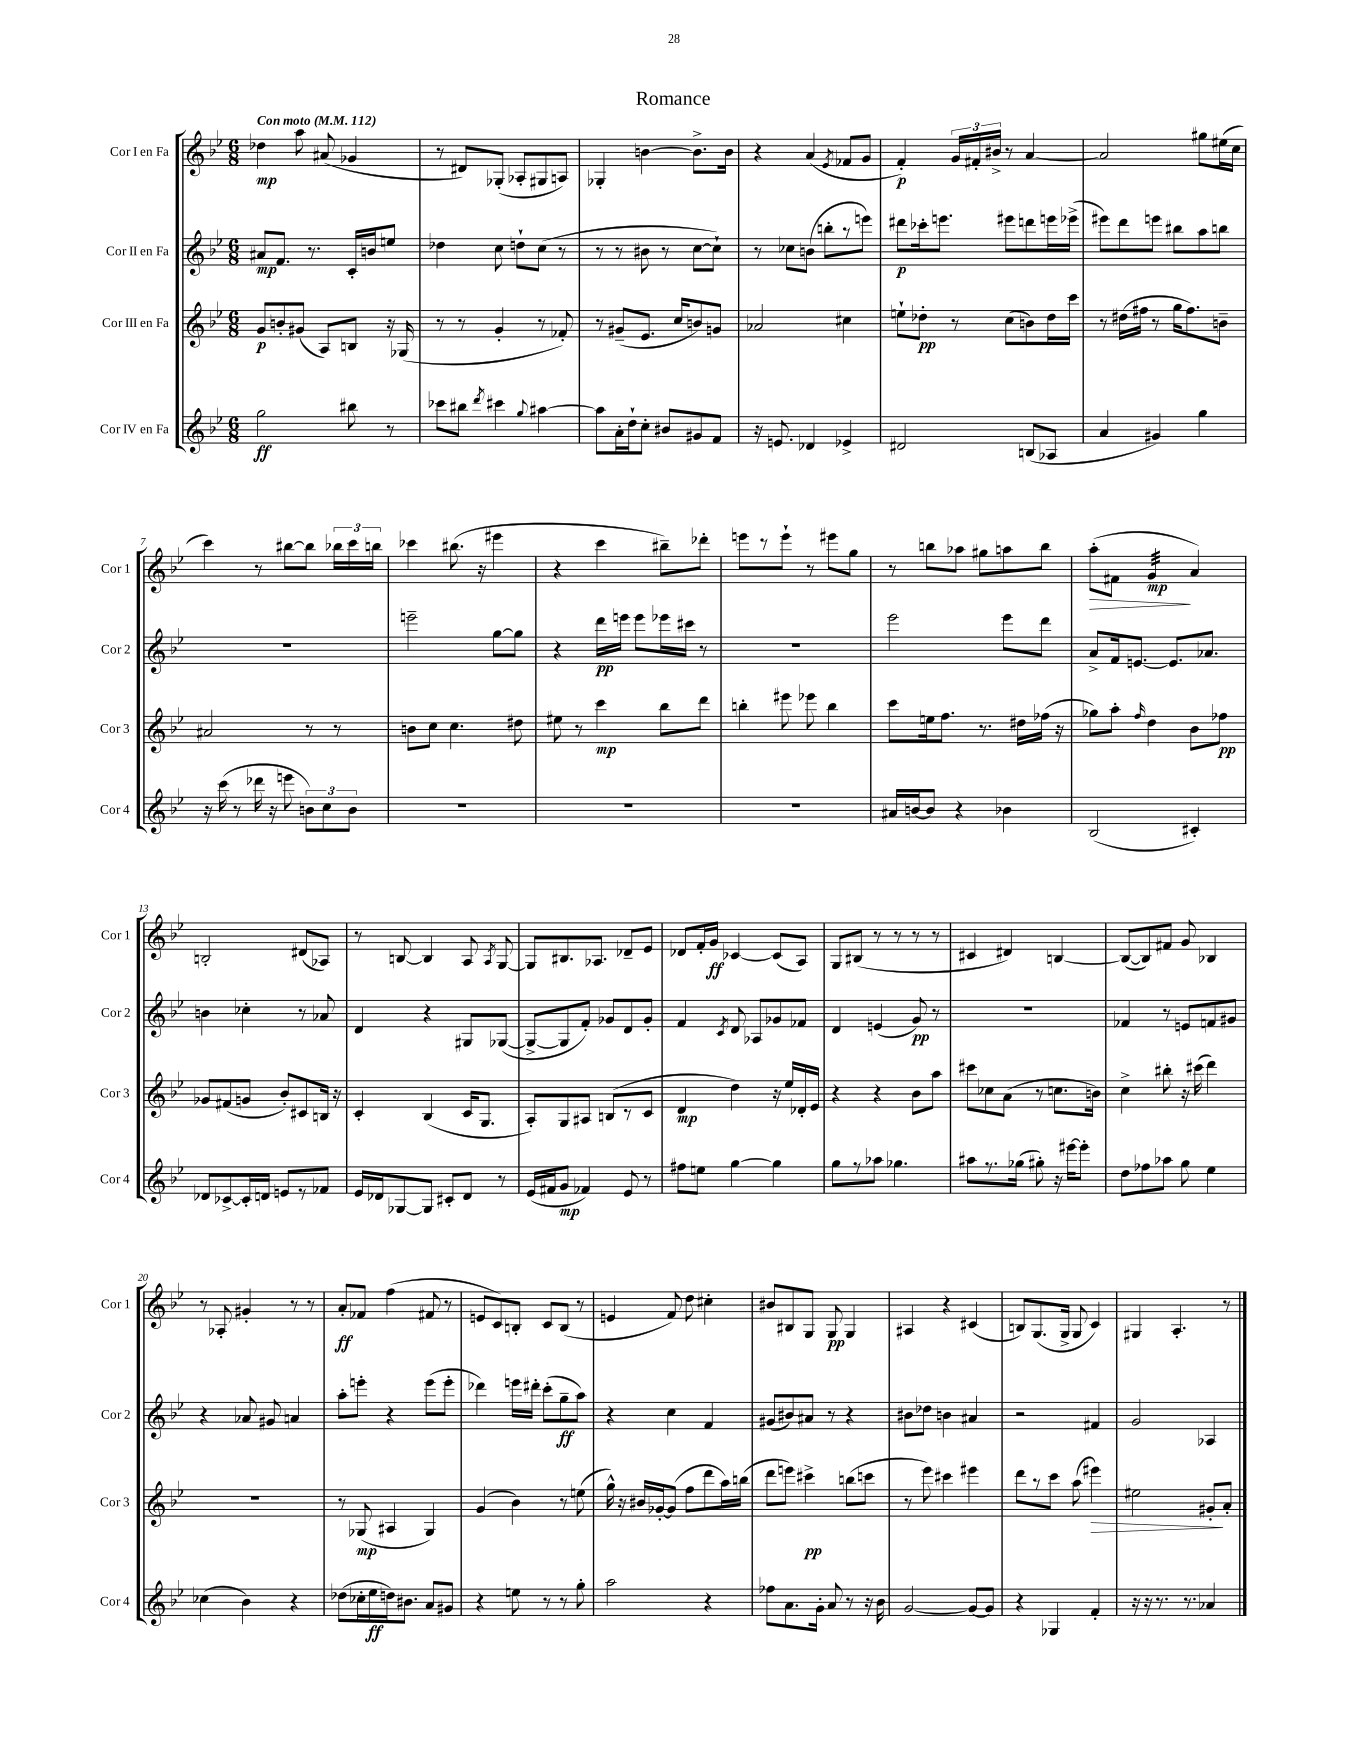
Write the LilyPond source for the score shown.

\header { title = "Romance" }
<<
\new StaffGroup <<
\new Staff = "s0" \with { instrumentName = "Cor I en Fa" shortInstrumentName = "Cor 1" } {
    \clef treble \key bes \major \numericTimeSignature \time 6/8 \tempo "Con moto" 4 = 112
    \autoBeamOff des''4\mp a''8 ais'8( ges'4 |
    r8 dis'8[) ges8]-.( aes8[-. gis8 a8]) |
    ges4-. b'4~ b'8.[-> b'16] |
    r4 a'4( \acciaccatura { ees'8 } fes'8[ g'8] |
    f'4-.\p) \tuplet 3/2 { g'16[ fis'16-. bis'16]-> } r8 a'4~ |
    a'2 gis''8[ eis''16( c''16] |
    c'''4) r8 bis''8[~ bis''8] \tuplet 3/2 { bes''16[ c'''16 b''16] } |
    ces'''4 bis''8.( r16 eis'''4 |
    r4 c'''4 bis''8[--) des'''8]-. |
    e'''8[ r8 e'''8]-! r8 eis'''8[ g''8] |
    r8 b''8[ aes''8] gis''8[ a''8 b''8] |
    a''8[-.\>( fis'8] g'4:32\mp\! a'4) |
    b2-. dis'8[( aes8]) |
    r8 b8~ b4 a8 \acciaccatura { a8 } g8~ |
    g8[ bis8. aes8.] des'8[-- ees'8] |
    des'8[ f'16-. g'16]\ff ces'4~ ces'8[( a8]) |
    g8[ bis8]( r8 r8 r8 r8 |
    cis'4 dis'4) b4~ |
    b8[~( b8) fis'8] g'8 bes4 |
    r8 aes8-. gis'4-. r8 r8 |
    a'8[-.\ff fes'8] f''4( fis'8 r8 |
    e'8[ c'8) b8]-. c'8[ b8]( r8 |
    e'4 f'8) d''8 cis''4-. |
    bis'8[ bis8 g8] g8\pp g4 |
    ais4 r4 cis'4( |
    b8[) g8.( g16]-> g8 c'4) |
    gis4 a4.-. r8 \bar "|." |
}
\new Staff = "s1" \with { instrumentName = "Cor II en Fa" shortInstrumentName = "Cor 2" } {
    \clef treble \key bes \major \numericTimeSignature \time 6/8
    \autoBeamOff ais'8[\mp f'8.] r8. c'16[-. b'16 e''8] |
    des''4 c''8 d''8[-! c''8]( r8 |
    r8 r8 bis'8 r8 c''8[~ c''8]-!) |
    r8 ces''8[ b'8]( b''8[-. r8 e'''8]) |
    dis'''8[\p ces'''16-. e'''8.] eis'''8[ d'''8 e'''16 ees'''16]->( |
    eis'''8[) d'''8 e'''8] bis''8[ a''8 b''8] |
    R2. |
    e'''2-- g''8[~ g''8] |
    r4 d'''16[\pp e'''16] e'''8[ ees'''16 cis'''16] r8 |
    R2. |
    ees'''2 ees'''8[ d'''8] |
    a'8[-> f'16 e'8.]~ e'8.[ aes'8.] |
    b'4 ces''4-. r8 aes'8 |
    d'4 r4 gis8[ ges8]~( |
    ges8[~-> ges8 f'8]-.) ges'8[ d'8 ges'8]-. |
    f'4 \acciaccatura { c'8 } d'8 aes8[ ges'8 fes'8] |
    d'4 e'4( g'8\pp) r8 |
    R2. |
    fes'4 r8 e'8[ f'8 gis'8] |
    r4 aes'8 gis'8 a'4 |
    a''8[-. e'''8]-. r4 e'''8[( e'''8]-. |
    des'''4) e'''16[ dis'''16]-. c'''8[-.( g''8--\ff a''8]) |
    r4 c''4 f'4 |
    gis'8[( bis'8) ais'8] r8 r4 |
    bis'8[ des''8] b'4 ais'4 |
    r2 fis'4 |
    g'2 aes4 \bar "|." |
}
\new Staff = "s2" \with { instrumentName = "Cor III en Fa" shortInstrumentName = "Cor 3" } {
    \clef treble \key bes \major \numericTimeSignature \time 6/8
    \autoBeamOff g'8[\p b'8-. gis'8]( a8[) b8] r16 ges16( |
    r8 r8 g'4-. r8 fes'8-.) |
    r8 gis'8[--( ees'8.] c''16[ b'8) g'8] |
    aes'2 cis''4 |
    e''8[-! des''8]-.\pp r8 c''8[( b'8) des''16 c'''16] |
    r8 dis''16[( fis''16] r8 g''16[ fis''8.) b'8]-- |
    ais'2 r8 r8 |
    b'8[ c''8] c''4. dis''8 |
    eis''8 r8 c'''4\mp bes''8[ d'''8] |
    b''4-. eis'''8 ees'''8 b''4 |
    c'''8[ e''16 f''8.] r8. dis''16[ fes''16]( r16 |
    ges''8[) a''8]-. \grace { f''16 } d''4 bes'8[ fes''8]\pp |
    ges'8[ fis'8( g'8] bes'8[-.) cis'8 b16] r16 |
    c'4-. bes4( c'16[ g8.] |
    a8[-.) g8 ais8] b8[( r8 c'8] |
    d'4\mp d''4) r16 ees''16[ des'16-. ees'16] |
    r4 r4 bes'8[ a''8] |
    cis'''8[ ces''8 a'8]( r8 c''8.[ b'16]) |
    c''4-> bis''8-. r16 cis'''16( d'''4) |
    R2. |
    r8 ges8\mp( ais4 ges4) |
    g'4( bes'4) r8 e''8( |
    g''16-^) r16 bis'16[ ges'16~-. ges'8]( f''8[ d'''8 a''16) b''16]( |
    d'''8[ e'''8]) cis'''4->\pp b''8[( c'''8] |
    r8 ees'''8) cis'''4 eis'''4 |
    d'''8[ r8 c'''8] a''8( eis'''4\>) |
    eis''2 gis'8[-.\! a'8]-. \bar "|." |
}
\new Staff = "s3" \with { instrumentName = "Cor IV en Fa" shortInstrumentName = "Cor 4" } {
    \clef treble \key bes \major \numericTimeSignature \time 6/8
    \autoBeamOff g''2\ff bis''8 r8 |
    ces'''8[ bis''8] \acciaccatura { d'''8 } cis'''4 \appoggiatura { g''8 } ais''4~ |
    ais''8[ a'16-. d''16-! c''8]-. bis'8[ gis'8 f'8] |
    r16 e'8. des'4 ees'4-> |
    dis'2 b8[( aes8] |
    a'4 gis'4) g''4 |
    r16 c'''16( r8 des'''16 r16 e'''8 \tuplet 3/2 { b'8[) c''8 b'8] } |
    R2. |
    R2. |
    R2. |
    ais'16[ b'16~ b'8] r4 bes'4 |
    bes2( cis'4-.) |
    des'8[ ces'8~-> ces'16-. d'16] e'8[ r8 fes'8] |
    ees'16[ des'16 ges8~ ges8] cis'8[-. des'8] r8 |
    ees'16[( fis'16 g'8]\mp fes'4) ees'8 r8 |
    fis''8[ e''8] g''4~ g''4 |
    g''8[ r8 aes''8] ges''4. |
    ais''8[ r8. ges''16]( gis''8-.) r16 eis'''16[~ eis'''8]-. |
    d''8[ fes''8 aes''8] g''8 ees''4 |
    ces''4( bes'4) r4 |
    des''8[( ces''16-. ees''16\ff d''16) bis'8.] a'8[ gis'8] |
    r4 e''8 r8 r8 g''8-. |
    a''2 r4 |
    fes''8[ a'8. g'16]-. a'8 r8 r16 bes'16 |
    g'2~ g'8[~ g'8] |
    r4 ges4 f'4-. |
    r16 r16 r8. r8. aes'4 \bar "|." |
}
>>
>>
